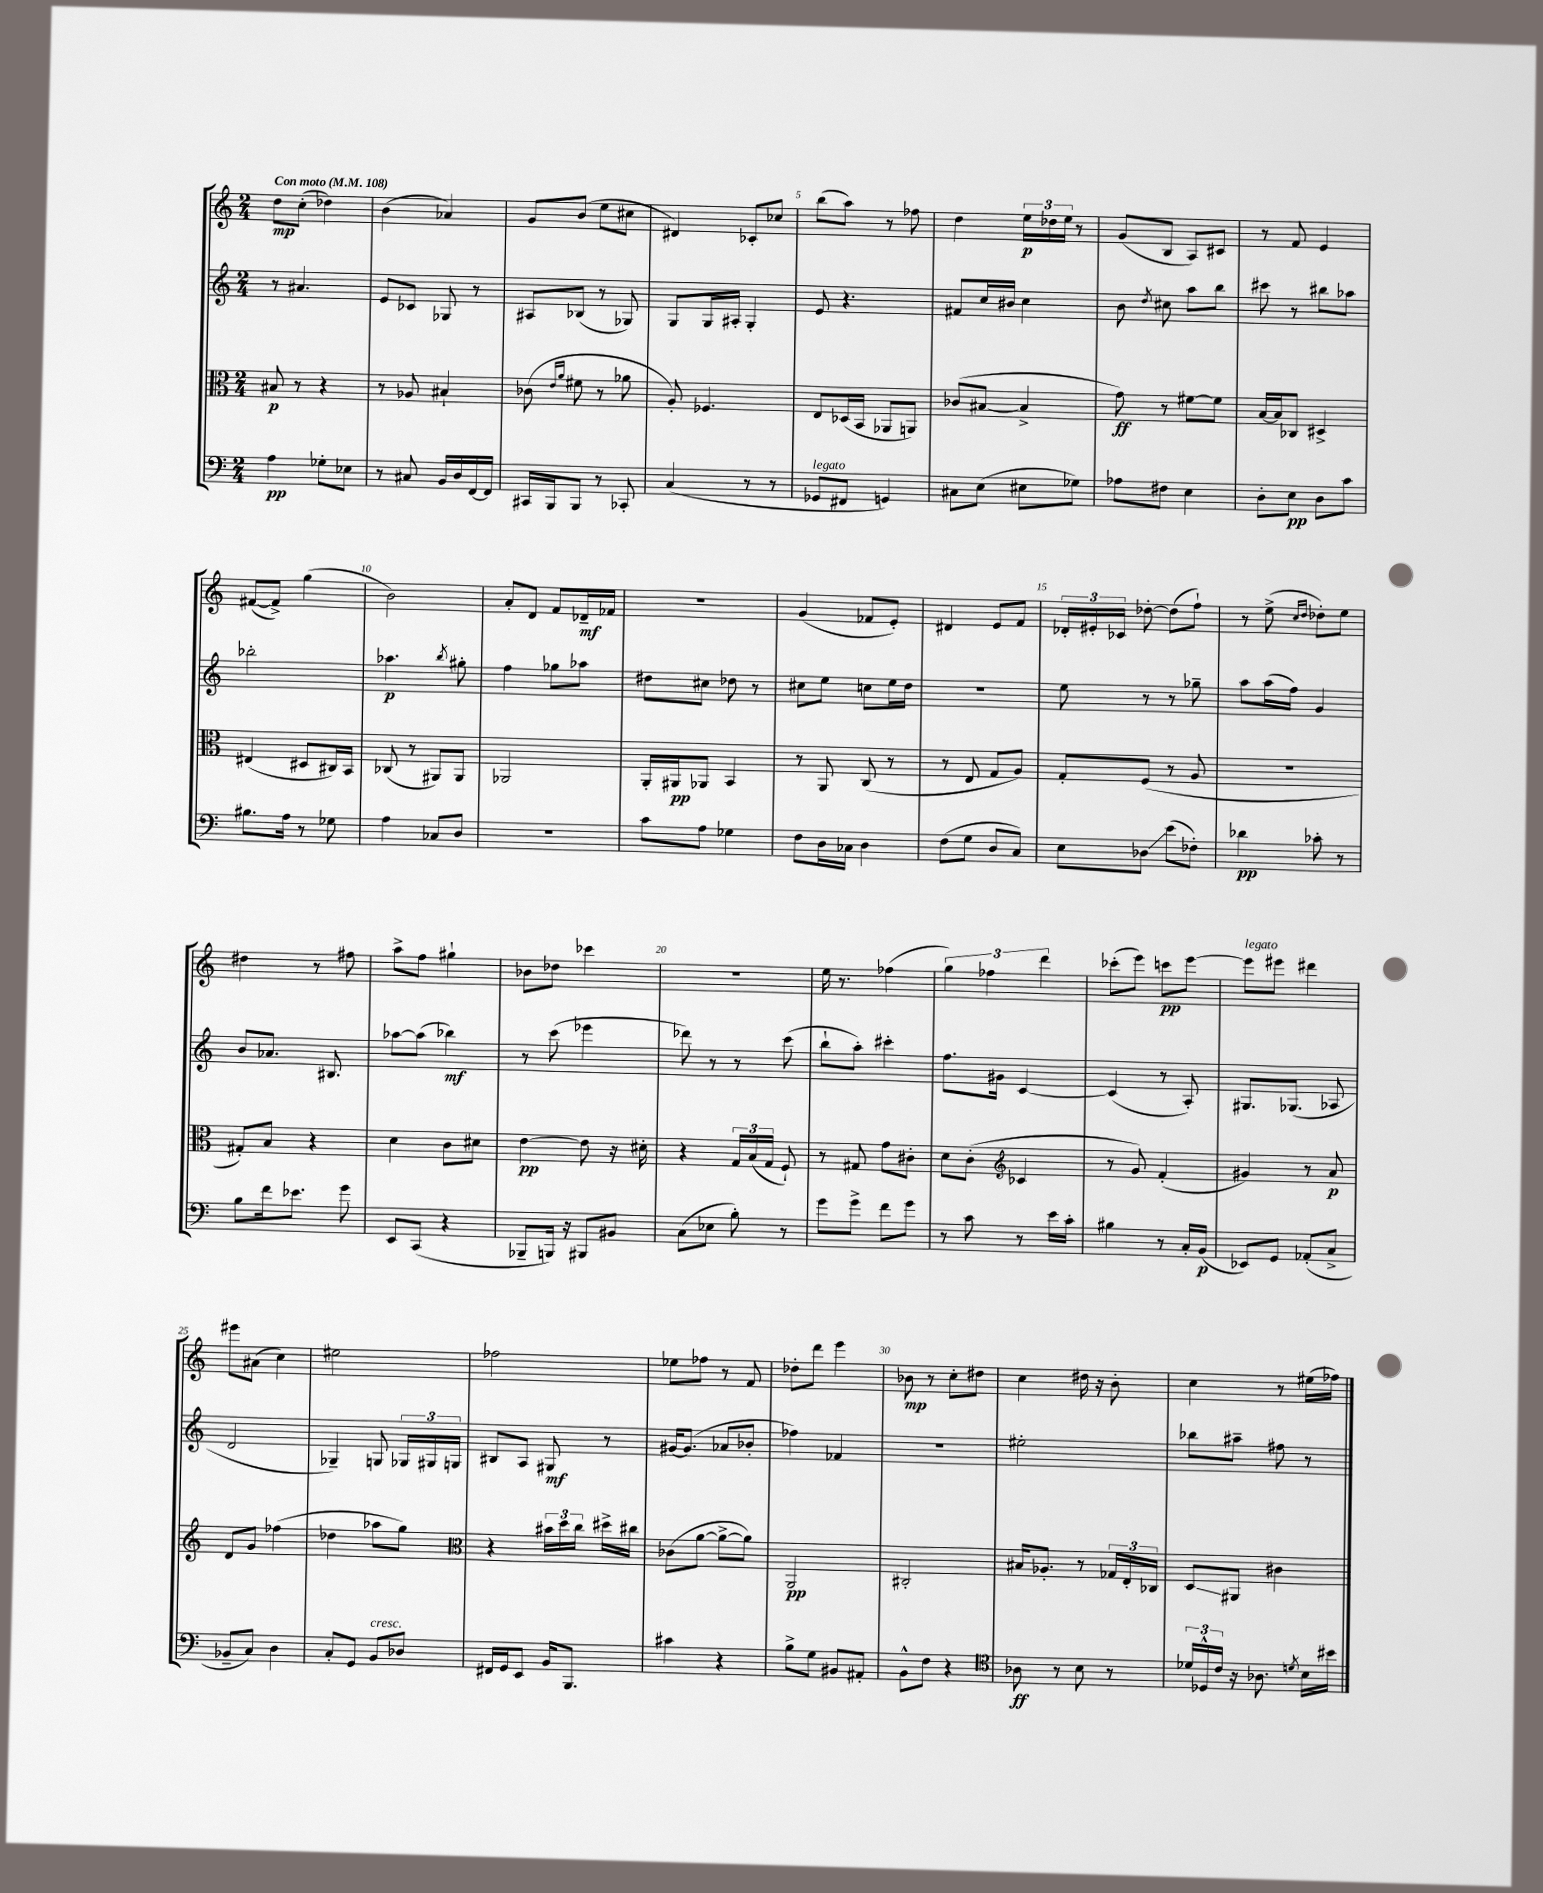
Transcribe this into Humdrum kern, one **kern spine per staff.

**kern	**kern	**kern	**kern
*staff4	*staff3	*staff2	*staff1
*clefF4	*clefC3	*clefG2	*clefG2
*k[]	*k[]	*k[]	*k[]
*M2/4	*M2/4	*M2/4	*M2/4
*MM108	*MM108	*MM108	*MM108
4A	8B#	8r	8dd
.	8r	4.a#	(8cc'
8G-'	4r	.	4dd-)
8E-	.	.	.
=	=	=	=
8r	8r	8e	(4b
8C#	8A-	8c-	.
16BB	4B#`	8G-	4a-)
16D	.	.	.
[16FF	.	8r	.
16FF]	.	.	.
=	=	=	=
16CC#	(8c-	8A#	8g
16BBB	.	.	.
.	16qqe	.	.
.	16qqa	.	.
8BBB	8f#	(8B-	(8b
8r	8r	8r	8ee
8CC-'	8a-	8G-)	8cc#
=	=	=	=
(4C	8A')	8G	4d#)
.	4.F-	16G	.
.	.	16A#'	.
8r	.	4G'	8c-'
8r	.	.	8cc-
=	=	=	=
8GG-	8E	8e	(8bb
8FF#	(16D-	4.r	8aa)
.	16BB	.	.
4GG)	8AA-	.	8r
.	8AA)	.	8ff-
=	=	=	=
8C#	(8c-	8f#	4dd
(8E	[8B#	16cc	.
.	.	16b#	.
8E#	4B#^]	4cc	24ee
.	.	.	24dd-
.	.	.	24ee
8G-)	.	.	8r
=	=	=	=
8A-	8g)	8b	(8g
.	.	8qdd	.
8F#	8r	8cc#	8B
4E	[8f#	8aa	8A)
.	8f#]	8bb	8c#
=	=	=	=
8D'	[16B	8ccc#	8r
.	16B]	.	.
8E	8C-	8r	8f
8D	4D#^	8bb#	4e
8c	.	8aa-	.
=	=	=	=
8.B#	(4E#	2bb-'	([8f#
.	.	.	8f#^])
16A	.	.	.
8r	8D#	.	(4gg
8G-	16C#)	.	.
.	16BB	.	.
=	=	=	=
4A	(8C-	4.aa-	2b)
.	8r	.	.
8C-	8AA#)	.	.
.	.	8qbb	.
8D	8AA#	8gg#'	.
=	=	=	=
2r	2AA-	4ff	8a'
.	.	.	8d
.	.	8gg-	8f
.	.	8aa-	16d-~
.	.	.	16f-
=	=	=	=
8c	16AA'	8dd#	2r
.	16AA#	.	.
8A	8AA-	8cc#	.
4G-	4BB	8dd-	.
.	.	8r	.
=	=	=	=
8F	8r	8cc#	(4g
16D	8AA	8ee	.
16C-	.	.	.
4D	(8C	8cc	8f-
.	8r	16ee	8e')
.	.	16dd	.
=	=	=	=
(8F	8r	2r	4d#
8G	8E	.	.
8D	8G	.	8e
8C)	8A)	.	8f
=	=	=	=
8E	8G'	8ee	24d-'
.	.	.	24e#'
.	.	.	24c-
8D-	(8F	8r	[8dd-'
(8e	8r	8r	(8dd-]
8F-')	8A	8gg-~	8ff`)
=	=	=	=
4d-	2r	8aa	8r
.	.	(16aa	(8ee^
.	.	16ff)	.
.	.	.	16qqcc
.	.	.	16qqdd
8c-'	.	4g	8dd-')
8r	.	.	8ee
=	=	=	=
8B	8G#')	8b	4dd#
16f	8B	8.a-	.
8.e-	.	.	.
.	4r	.	8r
.	.	8.B#	.
8g	.	.	8ff#
=	=	=	=
8EE	4d	[8aa-	8aa^
(8CC	.	(8aa-]	8ff
4r	8c	4bb-)	4gg#`
.	8d#	.	.
=	=	=	=
8BBB-~	[4e	8r	8b-
16BBB)	.	(8ccc	8dd-
16r	.	.	.
8BBB#	8e]	4eee-	4ccc-
8BB#	16r	.	.
.	16d#'	.	.
=	=	=	=
(8C	4r	8ddd-)	2r
8E-	.	8r	.
8B')	24G	8r	.
.	(24B	.	.
.	24G	.	.
8r	8F`)	(8ccc	.
=	=	=	=
8g	8r	8bb`	16ee
.	.	.	8.r
8g^	8G#	8aa')	.
8f	8g	4ccc#'	(4ff-
8g	8c#'	.	.
=	=	=	=
8r	8d	8.ff	6gg)
8c	(8c'	.	.
.	.	.	6ff-
.	.	16g#	.
*	*clefG2	*	*
8r	4c-	[4c	.
.	.	.	6ddd
16e	.	.	.
16c'	.	.	.
=	=	=	=
4B#	8r	(4c]	(8ccc-'
.	8g)	.	8eee)
8r	(4f'	8r	8ccc
16C'	.	8A')	[8eee
(16BB	.	.	.
=	=	=	=
8EE-)	4g#)	8.G#	8eee]
8GG	.	.	8eee#
.	.	(8.G-	.
(8AA-'	8r	.	4ddd#
8C^	8a	8A-	.
=	=	=	=
8BB-~	8d	2d	8eee#
8C)	8g	.	(8a#
4D	(4ff-	.	4cc)
=	=	=	=
8C'	4dd-	4G-~)	2ee#
8GG	.	.	.
8BB	8aa-	8G	.
8D-	8gg)	24G-	.
.	.	24G#	.
.	.	24G	.
=	=	=	=
*	*clefC3	*	*
16FF#	4r	8B#	2ff-
16GG	.	.	.
8EE	.	8A	.
16BB	24b#	8G#	.
.	24dd	.	.
8.BBB	.	.	.
.	24cc	.	.
.	16dd#^	8r	.
.	16cc#	.	.
=	=	=	=
4c#	(8c-	[16g#	8ee-
.	.	(8.g#]	.
.	[8a	.	8ff-
4r	8a^_	8a-	8r
.	8a])	8b-'	8f
=	=	=	=
8B^	2AA	4ff-)	8dd-'
8G	.	.	8ddd
8BB#	.	4f-	4eee
8AA#'	.	.	.
=	=	=	=
8BB^^	2C#'	2r	8b-
8F	.	.	8r
4r	.	.	8cc'
.	.	.	8dd#
=	=	=	=
*clefC4	*	*	*
8A-	16B#	2ee#'	4cc
.	8.A-'	.	.
8r	.	.	.
8B	8r	.	16dd#
.	.	.	16r
8r	24G-	.	8b'
.	24E'	.	.
.	24C-	.	.
=	=	=	=
24d-	8D	8bb-	4cc
24D-^^	.	.	.
24c	.	.	.
16r	8AA#	8aa#~	.
8.A-	.	.	.
.	4c#	8ff#	8r
8qd	.	.	.
16B	.	8r	(16ee#
16b#	.	.	16ff-)
==	==	==	==
*-	*-	*-	*-
